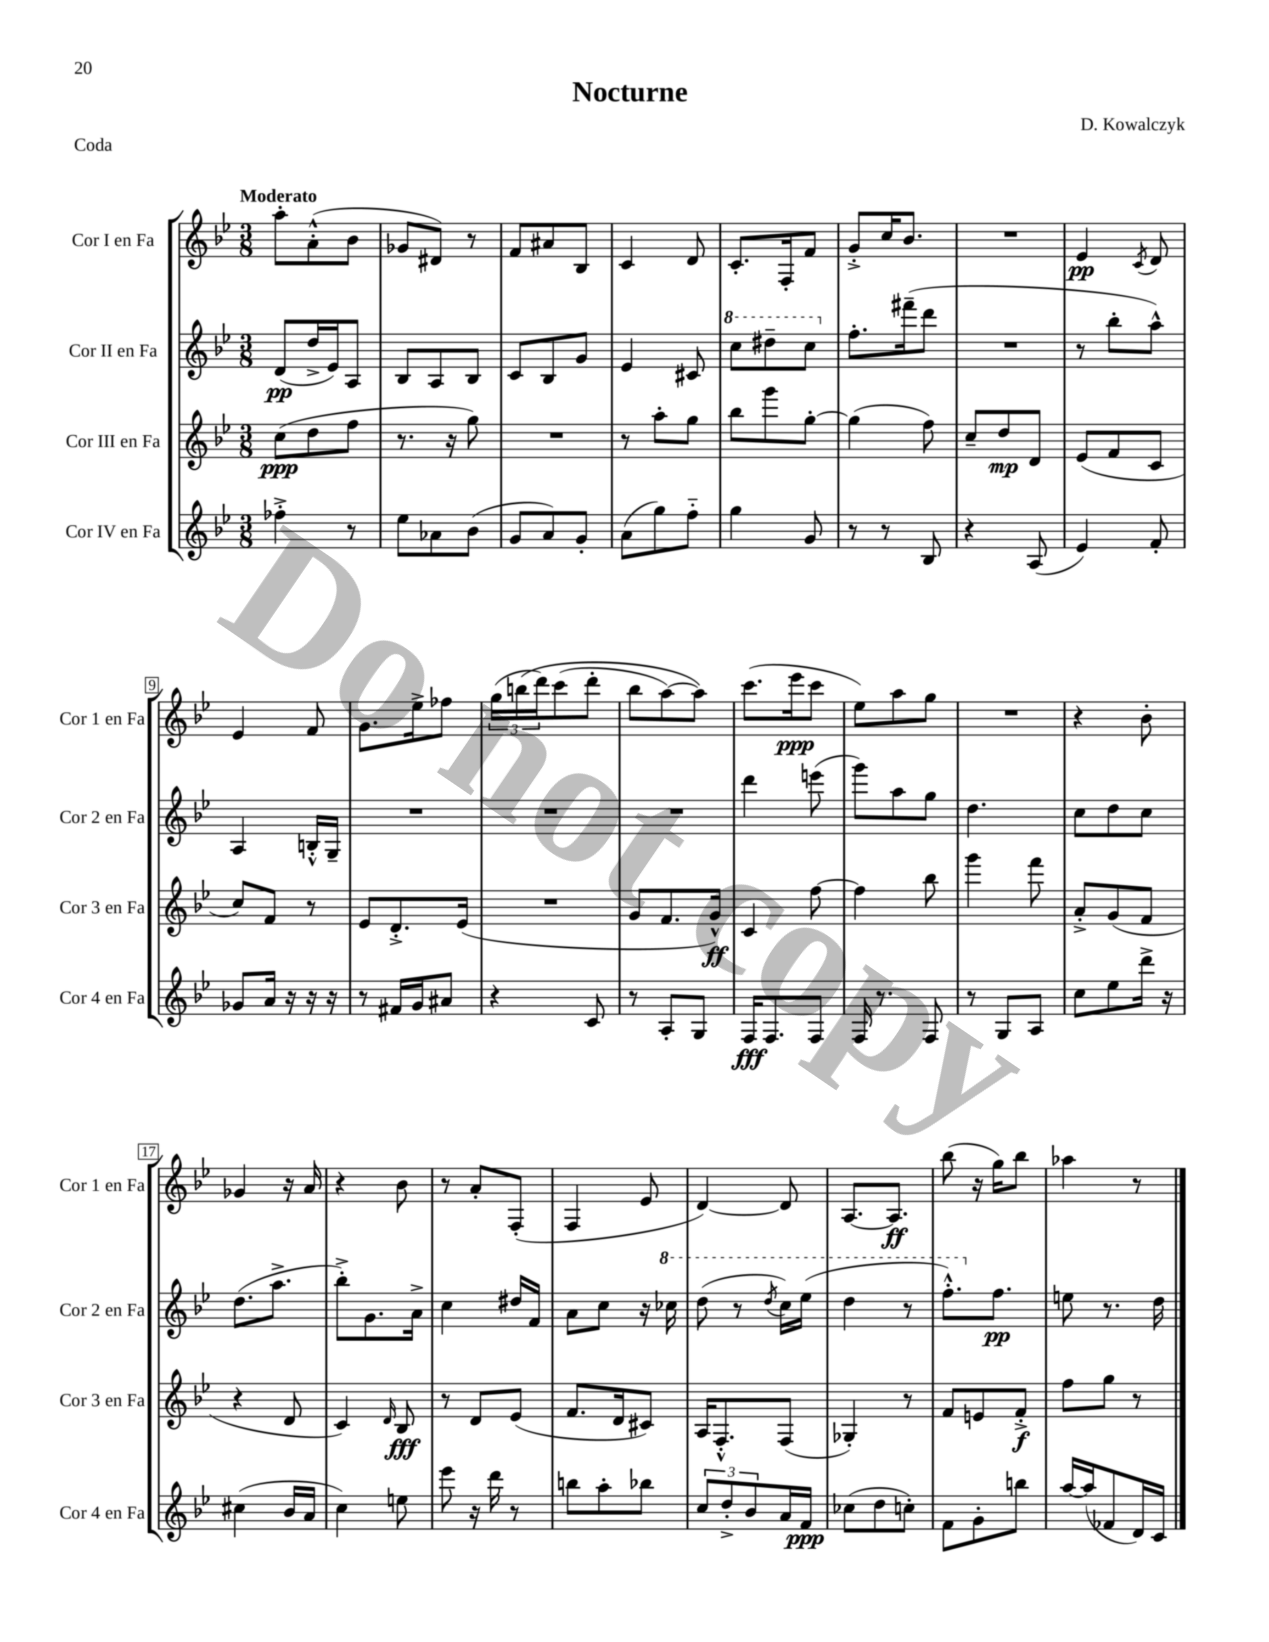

**kern	**dynam	**kern	**dynam	**kern	**dynam	**kern	**dynam
*part4	*part4	*part3	*part3	*part2	*part2	*part1	*part1
*staff4	*staff4	*staff3	*staff3	*staff2	*staff2	*staff1	*staff1
*I"Cor IV en Fa	*	*I"Cor III en Fa	*	*I"Cor II en Fa	*	*I"Cor I en Fa	*
*I'Cor 4 en Fa	*	*I'Cor 3 en Fa	*	*I'Cor 2 en Fa	*	*I'Cor 1 en Fa	*
*clefG2	*	*clefG2	*	*clefG2	*	*clefG2	*
*k[b-e-]	*	*k[b-e-]	*	*k[b-e-]	*	*k[b-e-]	*
*M3/8	*	*M3/8	*	*M3/8	*	*M3/8	*
=1	=1	=1	=1	=1	=1	=1	=1
!	!	!	!	!	!	!LO:TX:a:B:t=Moderato	!
4ff-X'^\	.	(8cc\L	ppp	(8d/L	pp	8aa'\L	.
.	.	8dd\	.	16dd^/L	.	(8a'^^\	.
.	.	.	.	16e-/J)	.	.	.
8r	.	8ff\J	.	8A/J	.	8b-\J	.
=2	=2	=2	=2	=2	=2	=2	=2
8ee-\L	.	8.r	.	8B-/L	.	8g-X/L	.
8a-X\	.	.	.	8A/	.	8d#X/J)	.
.	.	16r	.	.	.	.	.
(8b-\J	.	8gg\)	.	8B-/J	.	8r	.
=3	=3	=3	=3	=3	=3	=3	=3
8g/L	.	4.r	.	8c/L	.	8f/L	.
8a/)	.	.	.	8B-/	.	8a#X/	.
8g'/J	.	.	.	8g/J	.	8B-/J	.
=4	=4	=4	=4	=4	=4	=4	=4
(8a\L	.	8r	.	4e-/	.	4c/	.
8gg\)	.	8aa'\L	.	.	.	.	.
8ff\J	.	8gg\J	.	8c#X/	.	8d/	.
=5	=5	=5	=5	=5	=5	=5	=5
*	*	*	*	*8va	*	*	*
4gg\	.	8bb-\L	.	8ccc\L	.	8.c'/L	.
.	.	8ggg\	.	8ddd#X~\	.	.	.
.	.	.	.	.	.	16F'/k	.
8g/	.	[8gg'\J	.	8ccc\J	.	8f/J	.
=6	=6	=6	=6	=6	=6	=6	=6
*	*	*	*	*X8va	*	*	*
8r	.	(4gg\]	.	8.ff'\L	.	8g'^/L	.
8r	.	.	.	.	.	16cc/K	.
.	.	.	.	(16fff#X~\k	.	8.b-/J	.
8B-/	.	8ff\)	.	8ddd\J	.	.	.
=7	=7	=7	=7	=7	=7	=7	=7
4r	.	8cc~/L	.	4.r	.	4.r	.
.	.	8dd/	mp	.	.	.	.
(8A/	.	8d/J	.	.	.	.	.
=8	=8	=8	=8	=8	=8	=8	=8
4e-/)	.	(8e-/L	.	8r	.	4e-/	pp
.	.	8f/	.	8bb-'\L	.	.	.
.	.	.	.	.	.	8qc/	.
8f'/	.	8c/J	.	8aa^^\J)	.	8d/	.
!!LO:LB:g=z
=9	=9	=9	=9	=9	=9	=9	=9
8g-X/L	.	8cc/L)	.	4A/	.	4e-/	.
16a/Jk	.	8f/J	.	.	.	.	.
16r	.	.	.	.	.	.	.
16r	.	8r	.	16Bn'^^/LL	.	8f/	.
16r	.	.	.	16G~/JJ	.	.	.
=10	=10	=10	=10	=10	=10	=10	=10
8r	.	8e-/L	.	4.r	.	8.g\L	.
16f#X/LL	.	8.d'^/	.	.	.	.	.
16g/J	.	.	.	.	.	16ee-^\k	.
8a#X/J	.	.	.	.	.	8ff-X\J	.
.	.	(16e-/Jk	.	.	.	.	.
=11	=11	=11	=11	=11	=11	=11	=11
4r	.	4.r	.	4.r	.	(24gg\LL	.
.	.	.	.	.	.	(24bbn\	.
.	.	.	.	.	.	24ddd\J)	.
.	.	.	.	.	.	(8ccc\	.
8c/	.	.	.	.	.	8ddd'\J	.
=12	=12	=12	=12	=12	=12	=12	=12
8r	.	8g/L	.	4.r	.	8bb-\L	.
8A'/L	.	8.f/	.	.	.	[8aa\)	.
8G/J	.	.	.	.	.	8aa\J])	.
.	.	16g^^/Jk)	ff	.	.	.	.
=13	=13	=13	=13	=13	=13	=13	=13
16F/KL	fff	4c/	.	4ddd\	.	(8.ccc\L	.
8.F/	.	.	.	.	.	.	.
.	.	.	.	.	.	16eee-\k	ppp
8F/J	.	[8ff\	.	(8eeen\	.	8ccc\J	.
=14	=14	=14	=14	=14	=14	=14	=14
16F/	.	4ff\]	.	8ggg\L)	.	8ee-\L)	.
8.r	.	.	.	.	.	.	.
.	.	.	.	8aa\	.	8aa\	.
8F/	.	8bb-\	.	8gg\J	.	8gg\J	.
=15	=15	=15	=15	=15	=15	=15	=15
8r	.	4ggg\	.	4.dd\	.	4.r	.
8G/L	.	.	.	.	.	.	.
8A/J	.	8fff\	.	.	.	.	.
=16	=16	=16	=16	=16	=16	=16	=16
8cc\L	.	8a'^/L	.	8cc\L	.	4r	.
8ee-\	.	(8g/	.	8dd\	.	.	.
16ddd^\Jk	.	8f/J	.	8cc\J	.	8b-'\	.
16r	.	.	.	.	.	.	.
!!LO:LB:g=z
=17	=17	=17	=17	=17	=17	=17	=17
(4cc#X\	.	4r	.	(8.dd\L	.	4g-X/	.
.	.	.	.	8.aa^\J	.	.	.
16b-/LL	.	8d/	.	.	.	16r	.
16a/JJ	.	.	.	.	.	16a/	.
=18	=18	=18	=18	=18	=18	=18	=18
4cc\)	.	4c/)	.	8bb-'^\L)	.	4r	.
.	.	.	.	8.g\	.	.	.
.	.	16qqd/	.	.	.	.	.
8een\	.	8B-/	fff	.	.	8b-\	.
.	.	.	.	16a^\Jk	.	.	.
=19	=19	=19	=19	=19	=19	=19	=19
8eee-\	.	8r	.	4cc\	.	8r	.
16r	.	8d/L	.	.	.	8a'/L	.
16ddd\	.	.	.	.	.	.	.
8r	.	(8e-/J	.	16dd#X/LL	.	(8F'/J	.
.	.	.	.	16f/JJ	.	.	.
=20	=20	=20	=20	=20	=20	=20	=20
8bbn\L	.	8.f/L	.	8a\L	.	4F/	.
8aa'\	.	.	.	8cc\J	.	.	.
.	.	16d/k	.	.	.	.	.
8bb-X\J	.	8c#X/J)	.	16r	.	8e-/	.
*	*	*	*	*8va	*	*	*
.	.	.	.	16ccc-X\	.	.	.
=21	=21	=21	=21	=21	=21	=21	=21
12cc/L	.	16A/KL	.	(8ddd\	.	[4d/)	.
.	.	8.F'^^/	.	.	.	.	.
12dd'^/	.	.	.	.	.	.	.
.	.	.	.	8r	.	.	.
12b-/	.	.	.	.	.	.	.
.	.	.	.	8qddd/	.	.	.
16a/L	.	(8F/J	.	16ccc\LL)	.	8d/]	.
16f/JJ	ppp	.	.	(16eee-\JJ	.	.	.
=22	=22	=22	=22	=22	=22	=22	=22
(8cc-X\L	.	4G-X'/)	.	4ddd\	.	[8.A/L	.
8dd\	.	.	.	.	.	.	.
.	.	.	.	.	.	8.A/J]	ff
8ccn'\J)	.	8r	.	8r	.	.	.
=23	=23	=23	=23	=23	=23	=23	=23
8f\L	.	8f/L	.	8.fff'^^\L)	.	(8bb-\	.
8g'\	.	8en/	.	.	.	16r	.
*	*	*	*	*X8va	*	*	*
.	.	.	.	8.ff\J	pp	16gg\KL)	.
8bbn\J	.	8f'^/J	f	.	.	8bb-\J	.
=24	=24	=24	=24	=24	=24	=24	=24
[16aa/LL	.	8ff\L	.	8een\	.	4aa-X\	.
(16aa/J]	.	.	.	.	.	.	.
8f-X/	.	8gg\J	.	8.r	.	.	.
16d/L)	.	8r	.	.	.	8r	.
16c/JJ	.	.	.	16dd\	.	.	.
==	==	==	==	==	==	==	==
*-	*-	*-	*-	*-	*-	*-	*-
